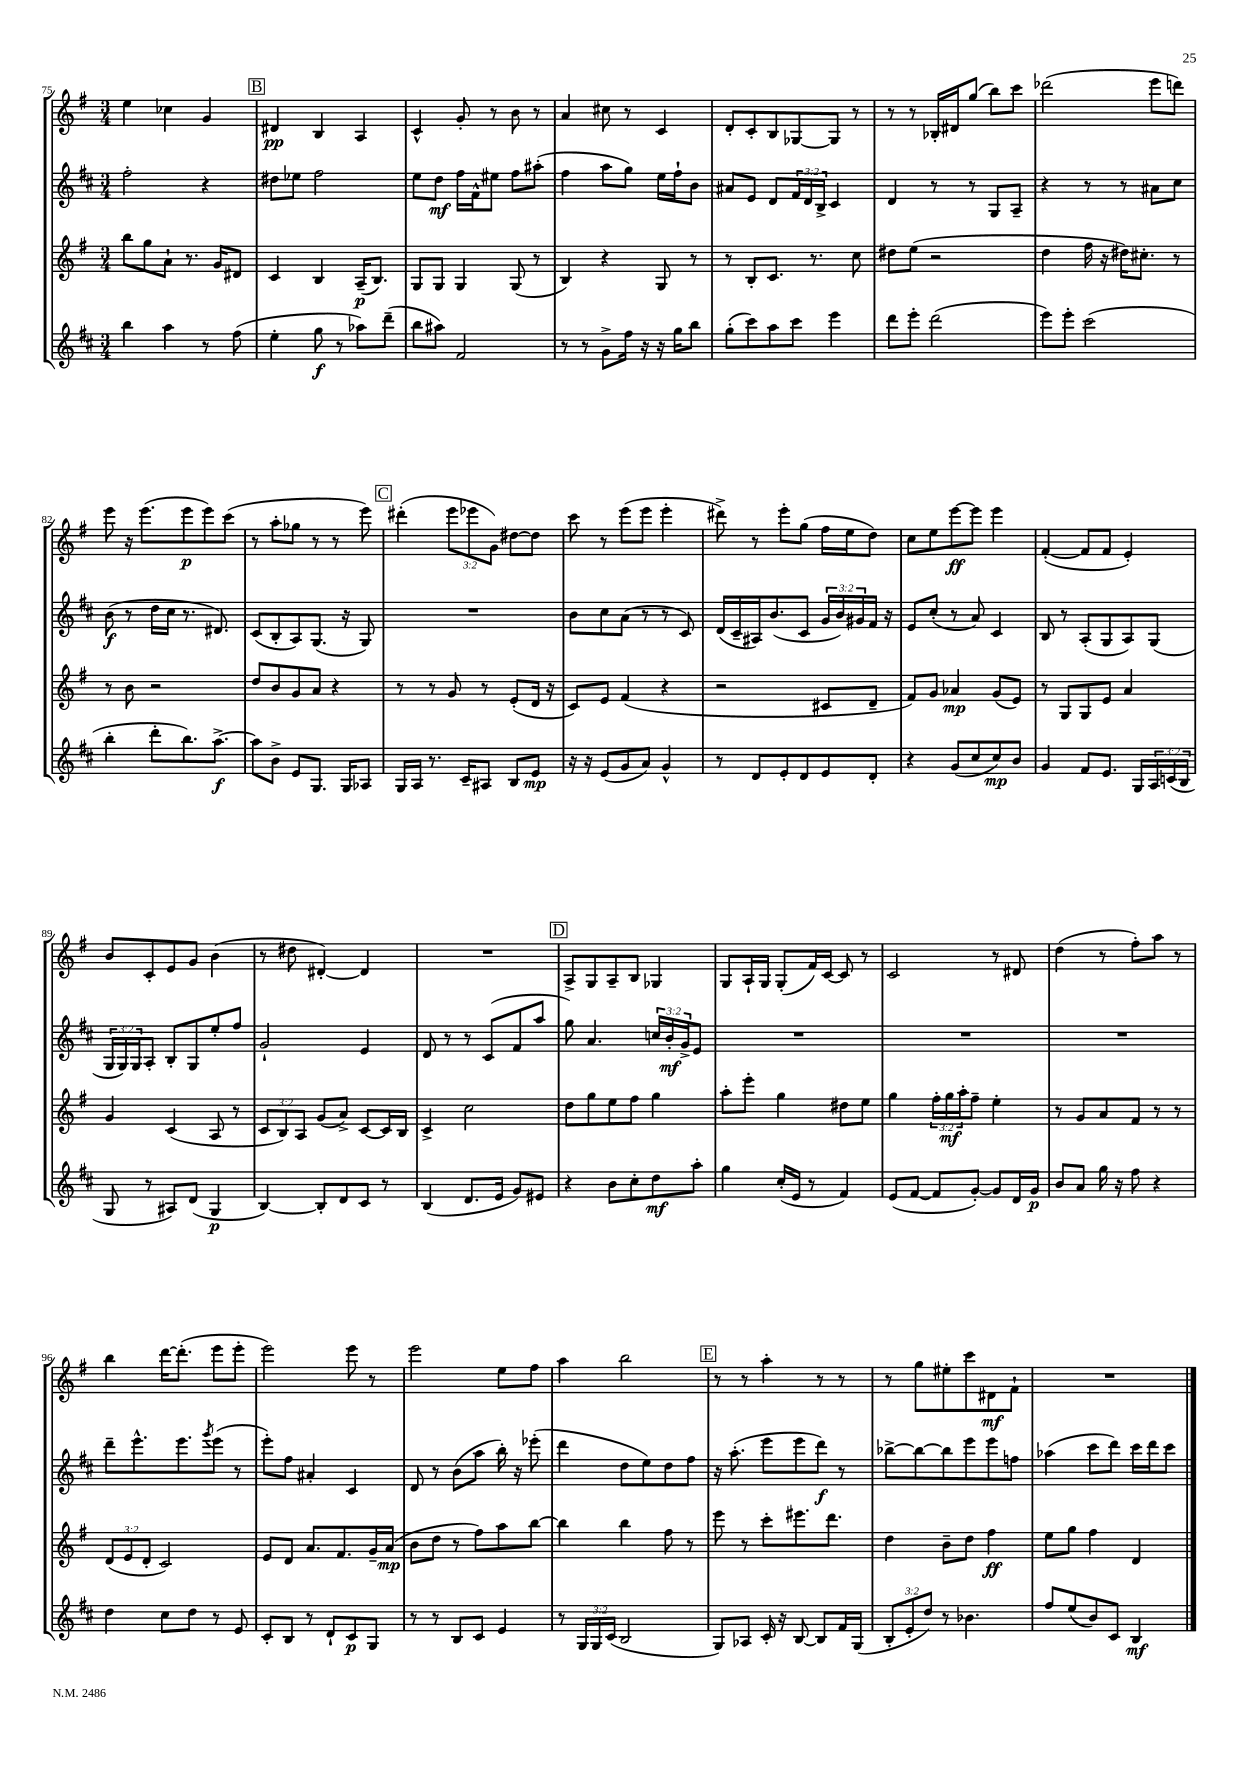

**kern	**dynam	**kern	**dynam	**kern	**dynam	**kern	**dynam
*part4	*part4	*part3	*part3	*part2	*part2	*part1	*part1
*staff4	*staff4	*staff3	*staff3	*staff2	*staff2	*staff1	*staff1
*clefG2	*	*clefG2	*	*clefG2	*	*clefG2	*
*k[f#c#]	*	*k[f#]	*	*k[f#c#]	*	*k[f#]	*
*M3/4	*	*M3/4	*	*M3/4	*	*M3/4	*
=75	=75	=75	=75	=75	=75	=75	=75
4bb\	.	8bb\L	.	2ff#'\	.	4ee\	.
.	.	8gg\	.	.	.	.	.
4aa\	.	8a`\J	.	.	.	4cc-X\	.
.	.	8.r	.	.	.	.	.
8r	.	.	.	4r	.	4g/	.
.	.	16g/KL	.	.	.	.	.
(8ff#\	.	8d#X/J	.	.	.	.	.
!!LO:REH:place=s1:t=B
=76	=76	=76	=76	=76	=76	=76	=76
4ee'\	.	4c/	.	8dd#X\L	.	4d#X/	pp
.	.	.	.	8ee-X\J	.	.	.
8gg\	f	4B/	.	2ff#\	.	4B/	.
8r	.	.	.	.	.	.	.
8aa-X\L)	.	(16A~/KL	p	.	.	4A/	.
.	.	8.B/J)	.	.	.	.	.
(8ddd~\J	.	.	.	.	.	.	.
=77	=77	=77	=77	=77	=77	=77	=77
8bb\L	.	8G/L	.	8ee\L	.	4c^^/	.
8aa#X\J)	.	8G/J	.	8dd\J	mf	.	.
2f#/	.	4G/	.	16ff#\LL	.	8g'/	.
.	.	.	.	16f#^^\J	.	.	.
.	.	.	.	8ee#X\J	.	8r	.
.	.	(8G/	.	8ff#\L	.	8b\	.
.	.	8r	.	(8aa#X'\J	.	8r	.
=78	=78	=78	=78	=78	=78	=78	=78
8r	.	4B/)	.	4ff#\	.	4a/	.
8r	.	.	.	.	.	.	.
8g^\L	.	4r	.	8aa\L	.	8cc#X\	.
16ff#\Jk	.	.	.	8gg\J)	.	8r	.
16r	.	.	.	.	.	.	.
16r	.	8G/	.	16ee\LL	.	4c/	.
16gg\KL	.	.	.	16ff#`\J	.	.	.
8bb\J	.	8r	.	8b\J	.	.	.
=79	=79	=79	=79	=79	=79	=79	=79
(8gg'\L	.	8r	.	8a#X/L	.	8d'/L	.
8ccc#\)	.	8B'/L	.	8e/J	.	8c'/	.
8aa\	.	8.c/J	.	8d/L	.	8B/	.
8ccc#\J	.	.	.	24f#/L	.	[8G-X/	.
.	.	.	.	24d/	.	.	.
.	.	8.r	.	.	.	.	.
.	.	.	.	24B^/JJ	.	.	.
4eee\	.	.	.	4c#/	.	8G-/J]	.
.	.	8cc\	.	.	.	8r	.
=80	=80	=80	=80	=80	=80	=80	=80
8ddd\L	.	8dd#X\L	.	4d/	.	8r	.
8eee'\J	.	(8ee\J	.	.	.	8r	.
(2ddd\	.	2r	.	8r	.	16B-X'/LL	.
.	.	.	.	.	.	16d#X/J	.
.	.	.	.	8r	.	(8gg/J	.
.	.	.	.	8G/L	.	8bb\L)	.
.	.	.	.	8A~/J	.	8ccc\J	.
=81	=81	=81	=81	=81	=81	=81	=81
8eee\L)	.	4dd\	.	4r	.	(2ddd-X\	.
8eee'\J	.	.	.	.	.	.	.
(2ccc#\	.	16ff#\	.	8r	.	.	.
.	.	16r	.	.	.	.	.
.	.	16dd#X\KL)	.	8r	.	.	.
.	.	8.cc#X'\J	.	.	.	.	.
.	.	.	.	8a#X\L	.	8eee\L	.
.	.	8r	.	8cc#\J	.	8dddn\J)	.
!!LO:LB:g=z
=82	=82	=82	=82	=82	=82	=82	=82
4bb'\	.	8r	.	(8b\	f	8eee\	.
.	.	8b\	.	8r	.	16r	.
.	.	.	.	.	.	(8.eee\L	.
8ddd'\L	.	2r	.	16dd\LL	.	.	.
.	.	.	.	16cc#\JJ	.	.	.
8.bb\)	.	.	.	8.r	.	8eee\	p
.	.	.	.	.	.	8eee\)	.
[8.aa^\J	f	.	.	8.d#X/)	.	.	.
.	.	.	.	.	.	(8ccc\J	.
=83	=83	=83	=83	=83	=83	=83	=83
8aa\L]	.	8dd/L	.	(8c#/L	.	8r	.
8b^\J	.	8b/	.	8B'/	.	8aa'\L	.
8e/L	.	8g/	.	8A/)	.	8gg-X\J	.
8.G/J	.	8a/J	.	(8.G/J	.	8r	.
.	.	4r	.	.	.	8r	.
16G/KL	.	.	.	16r	.	.	.
8A-X/J	.	.	.	8G/)	.	8eee\)	.
!!LO:REH:place=s1:t=C
=84	=84	=84	=84	=84	=84	=84	=84
16G/LL	.	8r	.	2.r	.	(4ddd#X'\	.
16A/JJ	.	.	.	.	.	.	.
8.r	.	8r	.	.	.	.	.
.	.	8g/	.	.	.	12eee\L	.
16c#~/KL	.	.	.	.	.	.	.
.	.	.	.	.	.	12eee-X\	.
8A#X/J	.	8r	.	.	.	.	.
.	.	.	.	.	.	12g\J)	.
8B/L	.	(8e'/L	.	.	.	[8dd#X\L	.
8e/J	mp	16d/Jk	.	.	.	8dd#\J]	.
.	.	16r	.	.	.	.	.
=85	=85	=85	=85	=85	=85	=85	=85
16r	.	8c/L)	.	8b\L	.	8ccc\	.
16r	.	.	.	.	.	.	.
(8e/L	.	8e/J	.	8cc#\	.	8r	.
8g/	.	(4f#/	.	(8a\J	.	(8eee\L	.
8a/J)	.	.	.	8r	.	8eee\J	.
4g^^/	.	4r	.	8r	.	4eee'\	.
.	.	.	.	8c#/)	.	.	.
=86	=86	=86	=86	=86	=86	=86	=86
8r	.	2r	.	(16d/LL	.	8ddd#X^\)	.
.	.	.	.	16c#~/	.	.	.
8d/L	.	.	.	16A#X/J)	.	8r	.
.	.	.	.	(8.b/	.	.	.
8e'/	.	.	.	.	.	8eee'\L	.
8d/	.	.	.	8c#/J	.	(8gg\J	.
8e/	.	8c#X/L	.	24g/LL	.	16ff#\LL	.
.	.	.	.	24b/)	.	.	.
.	.	.	.	.	.	16ee\J	.
.	.	.	.	24g#X/	.	.	.
8d'/J	.	8d~/J	.	16f#/JJ	.	8dd\J)	.
.	.	.	.	16r	.	.	.
=87	=87	=87	=87	=87	=87	=87	=87
4r	.	8f#/L)	.	8e/L	.	8cc\L	.
.	.	8g/J	.	(8cc#'/J	.	8ee\	.
(8g/L	.	4a-X/	mp	8r	.	[8eee\	ff
8cc#/	.	.	.	8a/)	.	8eee\J]	.
8cc#/)	mp	(8g/L	.	4c#/	.	4eee\	.
8b/J	.	8e/J)	.	.	.	.	.
=88	=88	=88	=88	=88	=88	=88	=88
4g/	.	8r	.	8B/	.	([4f#'/	.
.	.	8G/L	.	8r	.	.	.
8f#/L	.	8G/	.	(8A'/L	.	8f#/L]	.
8.e/J	.	8e/J	.	8G/	.	8f#/J	.
.	.	4a/	.	8A/)	.	4e'/)	.
16G/LL	.	.	.	.	.	.	.
24A/	.	.	.	(8G/J	.	.	.
(24cn/	.	.	.	.	.	.	.
24B/JJ	.	.	.	.	.	.	.
!!LO:LB:g=z
=89	=89	=89	=89	=89	=89	=89	=89
8G/	.	4g/	.	24G/LL	.	8b/L	.
.	.	.	.	24G/)	.	.	.
.	.	.	.	24G/J	.	.	.
8r	.	.	.	8A'/J	.	8c'/	.
8A#X/L)	.	(4c/	.	8B'/L	.	8e/	.
(8d/J	.	.	.	8G/	.	8g/J	.
4G/	p	8A/	.	8ee'/	.	(4b\	.
.	.	8r	.	8ff#/J	.	.	.
=90	=90	=90	=90	=90	=90	=90	=90
[4B/)	.	12c/L	.	2g`/	.	8r	.
.	.	12B/)	.	.	.	.	.
.	.	.	.	.	.	8dd#X\	.
.	.	12A/J	.	.	.	.	.
8B'/L]	.	(8g/L	.	.	.	[4d#X'/)	.
8d/	.	8a^/J)	.	.	.	.	.
8c#/J	.	[8c/L	.	4e/	.	4d#/]	.
8r	.	16c/L]	.	.	.	.	.
.	.	16B/JJ	.	.	.	.	.
=91	=91	=91	=91	=91	=91	=91	=91
(4B/	.	4c^/	.	8d/	.	2.r	.
.	.	.	.	8r	.	.	.
8.d/L	.	2cc\	.	8r	.	.	.
.	.	.	.	(8c#/L	.	.	.
16e/Jk	.	.	.	.	.	.	.
8g/L)	.	.	.	8f#/	.	.	.
8e#X/J	.	.	.	8aa/J	.	.	.
!!LO:REH:place=s1:t=D
=92	=92	=92	=92	=92	=92	=92	=92
4r	.	8dd\L	.	8gg\)	.	8A^/L	.
.	.	8gg\	.	4.a/	.	8G/	.
8b\L	.	8ee\	.	.	.	8A~/	.
8cc#'\	.	8ff#\J	.	.	.	8B/J	.
8dd\	mf	4gg\	.	24ccn/LL	.	4G-X/	.
.	.	.	.	24b'/	mf	.	.
.	.	.	.	24g^/J	.	.	.
8aa'\J	.	.	.	8e/J	.	.	.
=93	=93	=93	=93	=93	=93	=93	=93
4gg\	.	8aa'\L	.	2.r	.	8G/L	.
.	.	8eee'\J	.	.	.	16A`/L	.
.	.	.	.	.	.	16G/JJ	.
(16cc#'/LL	.	4gg\	.	.	.	(8G'/L	.
16e/JJ	.	.	.	.	.	.	.
8r	.	.	.	.	.	16f#/L)	.
.	.	.	.	.	.	[16c/JJ	.
4f#/)	.	8dd#X\L	.	.	.	8c/]	.
.	.	8ee\J	.	.	.	8r	.
=94	=94	=94	=94	=94	=94	=94	=94
(8e/L	.	4gg\	.	2.r	.	2c/	.
[8f#/J	.	.	.	.	.	.	.
8f#/L]	.	24ff#'\LL	.	.	.	.	.
.	.	24gg\	mf	.	.	.	.
.	.	24aa'\J	.	.	.	.	.
[8g'/J)	.	8ff#~\J	.	.	.	.	.
8g/L]	.	4ee'\	.	.	.	8r	.
16d/L	.	.	.	.	.	8d#X/	.
16g/JJ	p	.	.	.	.	.	.
=95	=95	=95	=95	=95	=95	=95	=95
8b/L	.	8r	.	2.r	.	(4dd\	.
8a/J	.	8g/L	.	.	.	.	.
16gg\	.	8a/	.	.	.	8r	.
16r	.	.	.	.	.	.	.
8ff#\	.	8f#/J	.	.	.	8ff#'\L)	.
4r	.	8r	.	.	.	8aa\J	.
.	.	8r	.	.	.	8r	.
!!LO:LB:g=z
=96	=96	=96	=96	=96	=96	=96	=96
4dd\	.	(12d/L	.	8ddd~\L	.	4bb\	.
.	.	12e/	.	.	.	.	.
.	.	.	.	8.eee^^\	.	.	.
.	.	12d'/J	.	.	.	.	.
8cc#\L	.	2c/)	.	.	.	[16ddd\KL	.
.	.	.	.	8.eee\	.	(8.ddd'\J]	.
8dd\J	.	.	.	.	.	.	.
.	.	.	.	8qggg/	.	.	.
8r	.	.	.	(8eee\J	.	8eee\L	.
8e/	.	.	.	8r	.	8eee'\J	.
=97	=97	=97	=97	=97	=97	=97	=97
8c#'/L	.	8e/L	.	8eee'\L)	.	2eee\)	.
8B/J	.	8d/J	.	8ff#\J	.	.	.
8r	.	8.a/L	.	4a#X'/	.	.	.
8d`/L	.	.	.	.	.	.	.
.	.	8.f#/	.	.	.	.	.
8c#/	p	.	.	4c#/	.	8eee\	.
8G/J	.	16g~/L	.	.	.	8r	.
.	.	(16a/JJ	mp	.	.	.	.
=98	=98	=98	=98	=98	=98	=98	=98
8r	.	8b\L	.	8d/	.	2eee\	.
8r	.	8dd\J	.	8r	.	.	.
8B/L	.	8r	.	(8b\L	.	.	.
8c#/J	.	8ff#\L)	.	8aa\J	.	.	.
4e/	.	8aa\	.	16bb'\)	.	8ee\L	.
.	.	.	.	16r	.	.	.
.	.	[8bb\J	.	(8eee-X'\	.	8ff#\J	.
=99	=99	=99	=99	=99	=99	=99	=99
8r	.	4bb\]	.	4ddd\	.	4aa\	.
24G/LL	.	.	.	.	.	.	.
24G/	.	.	.	.	.	.	.
(24c#/JJ	.	.	.	.	.	.	.
2B/	.	4bb\	.	8dd\L	.	2bb\	.
.	.	.	.	8ee\)	.	.	.
.	.	8ff#\	.	8dd\	.	.	.
.	.	8r	.	8ff#\J	.	.	.
!!LO:REH:place=s1:t=E
=100	=100	=100	=100	=100	=100	=100	=100
8G/L)	.	8eee\	.	16r	.	8r	.
.	.	.	.	(8.aa'\	.	.	.
8A-X/J	.	8r	.	.	.	8r	.
16c#'/	.	8ccc'\L	.	8eee\L	.	4aa'\	.
16r	.	.	.	.	.	.	.
[8B/	.	8.eee#X\	.	8eee\	.	.	.
8B/L]	.	.	.	8ddd\J)	f	8r	.
.	.	8.ddd\J	.	.	.	.	.
16f#/L	.	.	.	8r	.	8r	.
(16G/JJ	.	.	.	.	.	.	.
=101	=101	=101	=101	=101	=101	=101	=101
12B'/L	.	4dd\	.	[8bb-X^\L	.	8r	.
12e'/	.	.	.	.	.	.	.
.	.	.	.	8bb-\_	.	8gg\L	.
12dd/J)	.	.	.	.	.	.	.
8r	.	8b~\L	.	8bb-\]	.	8ee#X'\	.
4.b-X\	.	8dd\J	.	8eee\	.	8ccc\	.
.	.	4ff#\	ff	8eee\	.	8d#X\	mf
.	.	.	.	8ffn\J	.	8f#`\J	.
=102	=102	=102	=102	=102	=102	=102	=102
8ff#/L	.	8ee\L	.	(4aa-X\	.	2.r	.
(8ee/	.	8gg\J	.	.	.	.	.
8b/)	.	4ff#\	.	8ccc#\L	.	.	.
8c#/J	.	.	.	8ddd\J)	.	.	.
4B/	mf	4d/	.	16ccc#\LL	.	.	.
.	.	.	.	16ddd\J	.	.	.
.	.	.	.	8ccc#\J	.	.	.
==	==	==	==	==	==	==	==
*-	*-	*-	*-	*-	*-	*-	*-
